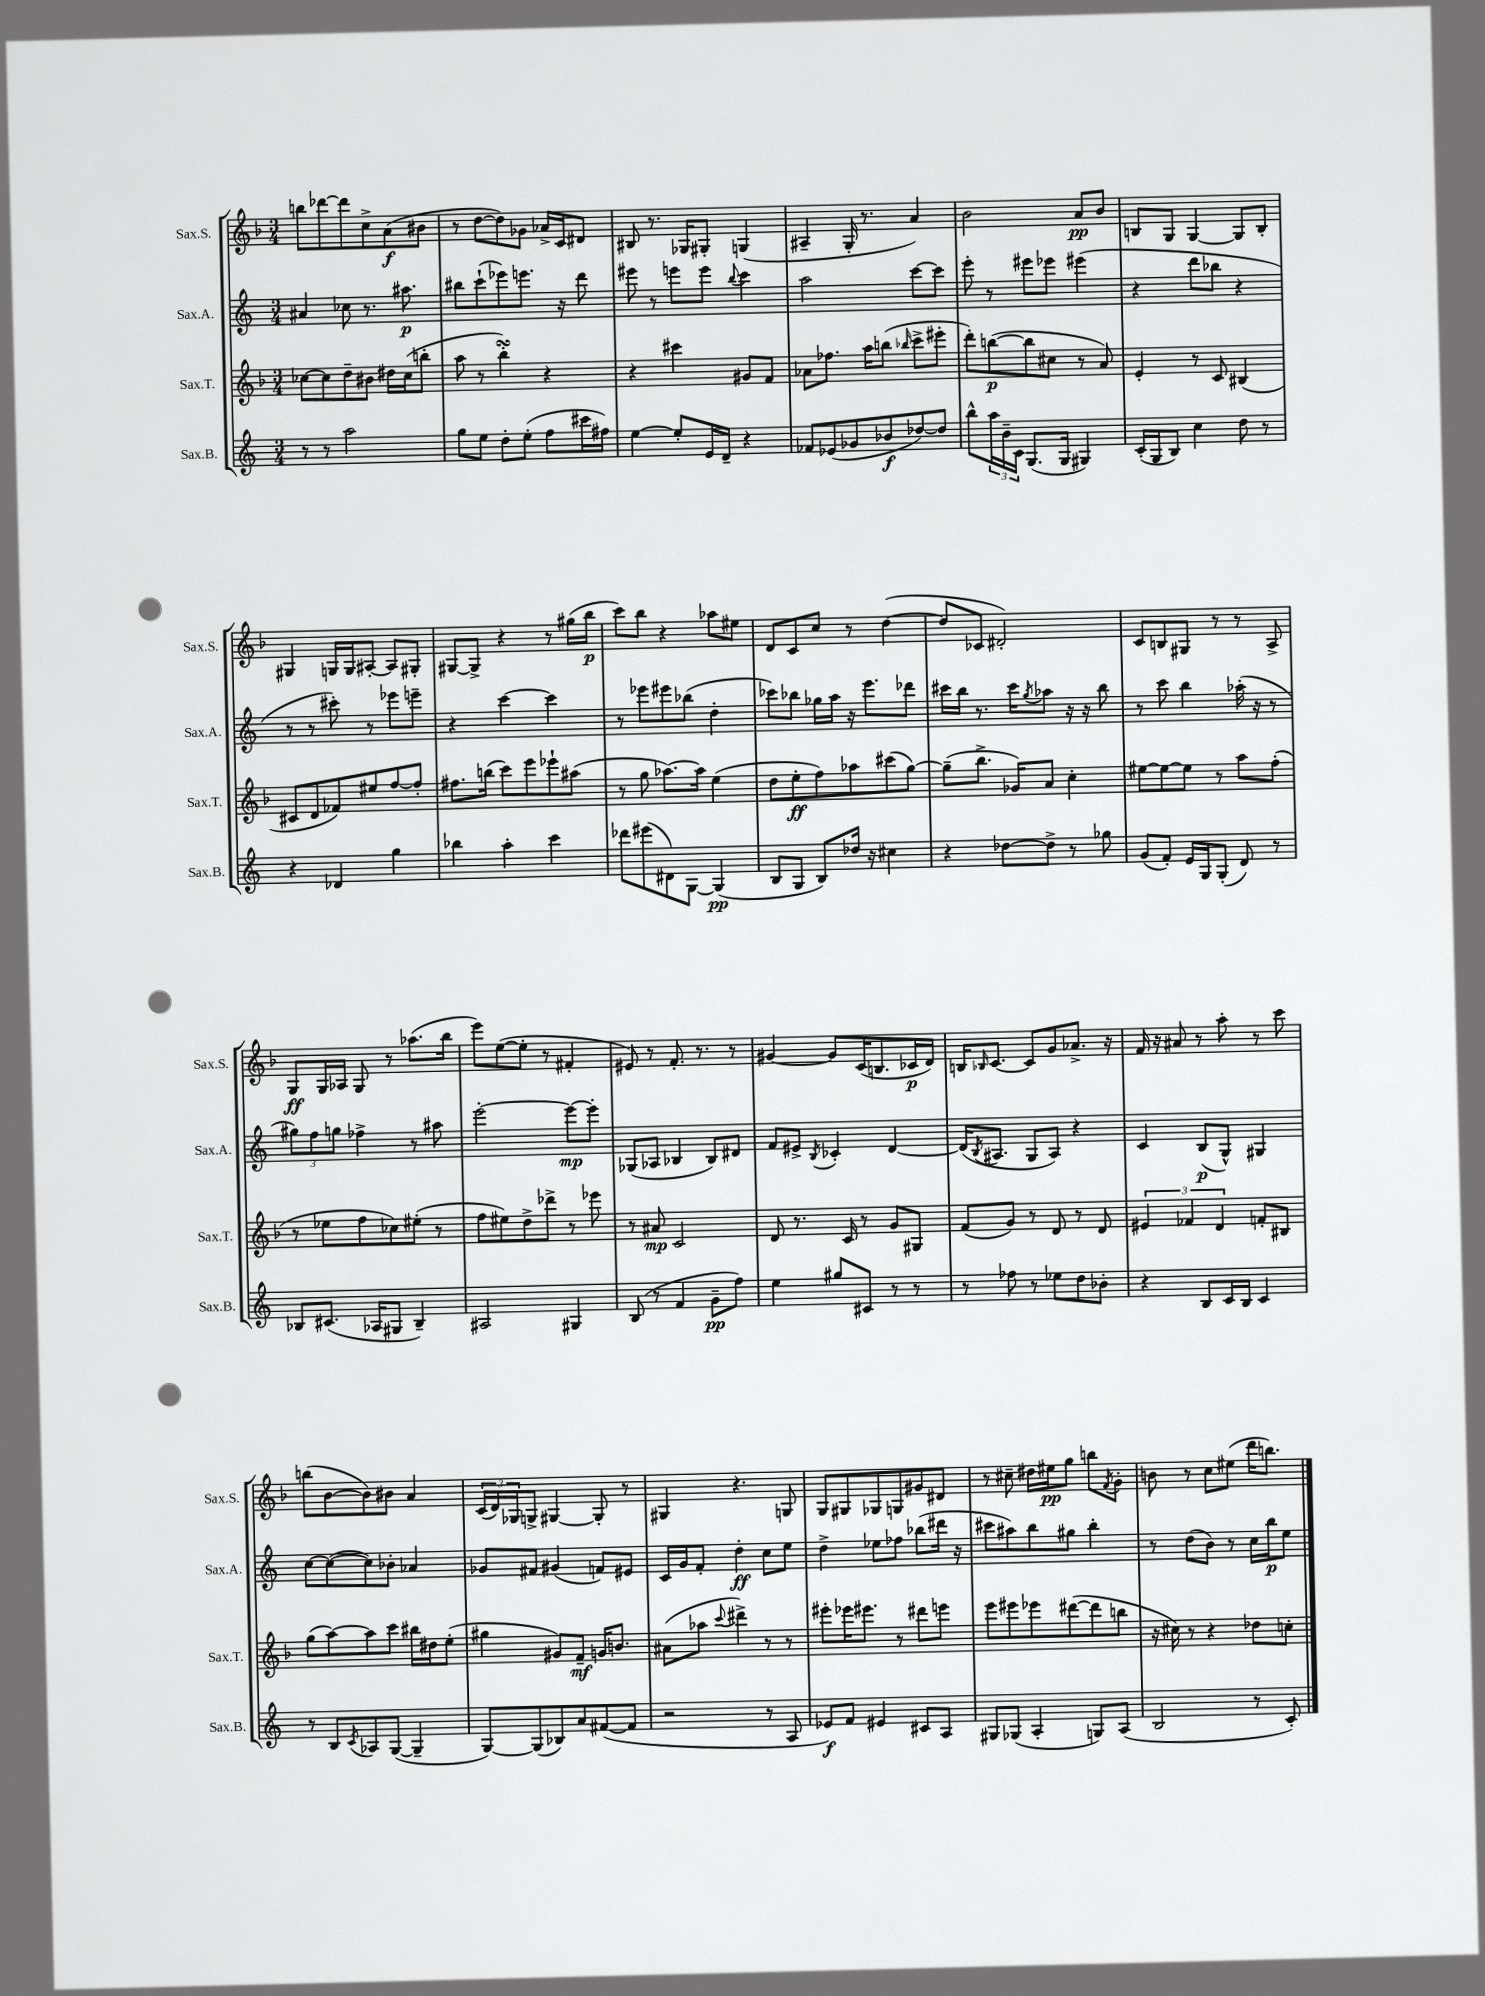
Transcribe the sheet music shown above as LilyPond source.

<<
\new StaffGroup <<
\new Staff = "s0" \with { instrumentName = "Sax.S." shortInstrumentName = "Sax.S." } {
    \clef treble \key f \major \numericTimeSignature \time 3/4
    b''8 des'''8~ des'''8 c''8-> a'8\f( bis'8 |
    r8 d''8~ d''8) ges'8 aes'16-> c'16 dis'8 |
    bis8 r8. ges16 gis8-. g4( |
    ais4-- g16-. r8. a'4) |
    bes'2 a'8\pp bes'8 |
    b8 g8 g4~ g8 b8-. |
    gis4 g16 g16 ais8~-. ais8 gis8-. |
    gis8~ gis8-> r4 r8 gis''16( bes''16\p |
    c'''8) bes''8 r4 aes''8 eis''8 |
    d'8 c'8 c''8 r8 d''4~( |
    d''8 ces'8 dis'2-.) |
    c'8 b8 gis8 r8 r8 a8-> |
    g8\ff g16 aes16 g8 r8 aes''8.( bes''16 |
    e'''8) e''8~( e''8-. r8 fis'4-. |
    eis'8) r8 f'8.-. r8. r8 |
    gis'4~ gis'8 c'16( b8. ces'16\p d'16) |
    b16 \grace { bes16 } c'8.~ c'8 g'8 aes'8.-> r16 |
    f'16 r16 ais'8 r8 a''8-. r8 c'''8 |
    b''8( bes'8~ bes'8) bis'8 a'4 |
    \tuplet 3/2 { c'16( d'16) ges16 } g8-> gis4~ gis8-. r8 |
    gis4 r4. g8 |
    g8 gis8 ges8 g8 gis'8 dis'8 |
    r8 cis''8-- dis''16 eis''16\pp g''8 b''8 \acciaccatura { f'8 } g'8-. |
    b'8 r8 c''8 eis''8( d'''16 b''8.) \bar "|." |
}
\new Staff = "s1" \with { instrumentName = "Sax.A." shortInstrumentName = "Sax.A." } {
    \clef treble \key c \major \numericTimeSignature \time 3/4
    ais'4 ces''8 r8. ais''8.\p |
    bis''8 c'''8-!( ees'''8) e'''8. r16 d'''8 |
    eis'''8 r8 e'''8 e'''8 \appoggiatura { b''8 } c'''4 |
    a''2 c'''8~ c'''8 |
    e'''8-. r8 eis'''8 ees'''8 eis'''4( |
    r4 d'''8 bes''8 r4 |
    r8 r8 cis'''8-.) r8 ees'''8 e'''8-- |
    r4 c'''4~ c'''4 |
    r8 ees'''8 eis'''8 bes''8( d''4-. |
    ces'''8) bes''8 ges''16 a''16 r16 e'''8. des'''8 |
    cis'''16 b''16 r8. cis'''16 \acciaccatura { g''8 } aes''8 r16 r16 b''8 |
    r8 c'''8 b''4 aes''16-.( r16 r8 |
    \tuplet 3/2 { gis''8) f''8 g''8 } fes''4-> r8 ais''8 |
    e'''2~-. e'''8~\mp e'''8-. |
    ges8( aes8 bes4 bes8) dis'8 |
    f'8 eis'8-> \acciaccatura { b8 } ces'4-. d'4~ |
    d'16( \acciaccatura { b8 } ais8. g8 ais8) r4 |
    c'4 b8\p( g8-^) gis4 |
    c''8~ c''8~( c''8) bes'8-. aes'4 |
    ges'8 fis'8 gis'4( f'8) eis'8 |
    c'16 g'16 f'8-. d''4-.\ff c''8 e''8 |
    d''4-> ees''8 fes''8 bes''8( dis'''16 r16 |
    cis'''8 ais''8) b''8 gis''8 b''4-. |
    r8 d''8( b'8) r8 c''16 b''16\p e''8 \bar "|." |
}
\new Staff = "s2" \with { instrumentName = "Sax.T." shortInstrumentName = "Sax.T." } {
    \clef treble \key f \major \numericTimeSignature \time 3/4
    ces''8~ ces''8 d''8-- bis'8 dis''16 ces''16( b''8-. |
    a''8 r8 bes''4-.\turn) r4 |
    r4 cis'''4 gis'8 f'8 |
    aes'8 fes''8. a''16 b''8( \grace { bes''16 } c'''8-> eis'''8-. |
    d'''8-.) b''8~\p( b''8 cis''8 r8 a'8) |
    e'4-. r8 c'8 bis4( |
    cis'8 d'8 fes'8) eis''8 f''8~ f''8-. |
    fis''8. b''16( c'''8) e'''8 ees'''8-! ais''8( |
    r8 g''8 aes''8.~) aes''16 e''4( |
    d''8 e''8-.\ff f''8) aes''8 cis'''8( g''8~) |
    g''8--( bes''8.-> ges'16) a'8 c''4-. |
    eis''8~ eis''8~ eis''8 r8 a''8 f''8-.( |
    r8 ees''8 f''8 ces''8) eis''8-.( r8 |
    f''8 eis''8) d''8-> des'''8-> r8 ees'''8 |
    r8 ais'8\mp c'2 |
    d'8 r8. c'16 r8 g'8 gis8 |
    f'8( g'8) r8 d'8 r8 d'8 |
    \tuplet 3/2 { eis'4 fes'4 d'4 } f'8-. bis8 |
    g''8( a''8~) a''8 c'''8 bis''16 dis''16 e''8-.( |
    gis''4 gis'8) f'8--\mf g'16 b'8. |
    ais'8( aes''8 \appoggiatura { c'''8 } dis'''4->) r8 r8 |
    eis'''8-. ees'''16 eis'''8. r8 dis'''8 e'''8 |
    e'''8 eis'''8 ees'''8 dis'''8~( dis'''8 b''8 |
    r16 cis''16) r8 r4 des''8 c''8-. \bar "|." |
}
\new Staff = "s3" \with { instrumentName = "Sax.B." shortInstrumentName = "Sax.B." } {
    \clef treble \key c \major \numericTimeSignature \time 3/4
    r8 r8 a''2 |
    g''8 e''8 d''8-. e''8-.( f''8 cis'''16 fis''16) |
    e''4~ e''8-. e'16 d'16-- r4 |
    fes'8 ees'8( ges'8 bes'8\f des''8~) des''8 |
    b''8-^ \tuplet 3/2 { a''16 b'16-- c'16 } g8.( g16 gis4) |
    c'16-.( g16 b8) c''4 d''8 r8 |
    r4 des'4 g''4 |
    bes''4 a''4-. c'''4 |
    des'''8 eis'''8( dis'8) g8~ g4\pp( |
    b8 g8 b8) des''16 r16 cis''4 |
    r4 des''8~ des''8-> r8 ges''8 |
    g'8( f'8-.) e'16 g16 g8-.( d'8) r8 |
    bes8 cis'8.( aes16 gis8 bes4--) |
    ais2 gis4 |
    b8( r8 f'4 g'8--\pp f''8) |
    e''4 gis''8 cis'8 r8 r8 |
    r8 fes''8 r8 ees''8 d''8 bes'8-. |
    r4 b8 c'16 b16 c'4 |
    r8 b8 \acciaccatura { c'8 } aes8 g8~( g4-- |
    g8~) g8( bes8) a'8 fis'8~( fis'8 |
    r2 r8 a8 |
    ees'8\f) f'8 eis'4 cis'8 a8 |
    gis8 ges8( a4-. g8) a8( |
    b2 r8 c'8-.) \bar "|." |
}
>>
>>
\layout { \context { \Score \remove "Bar_number_engraver" } }
